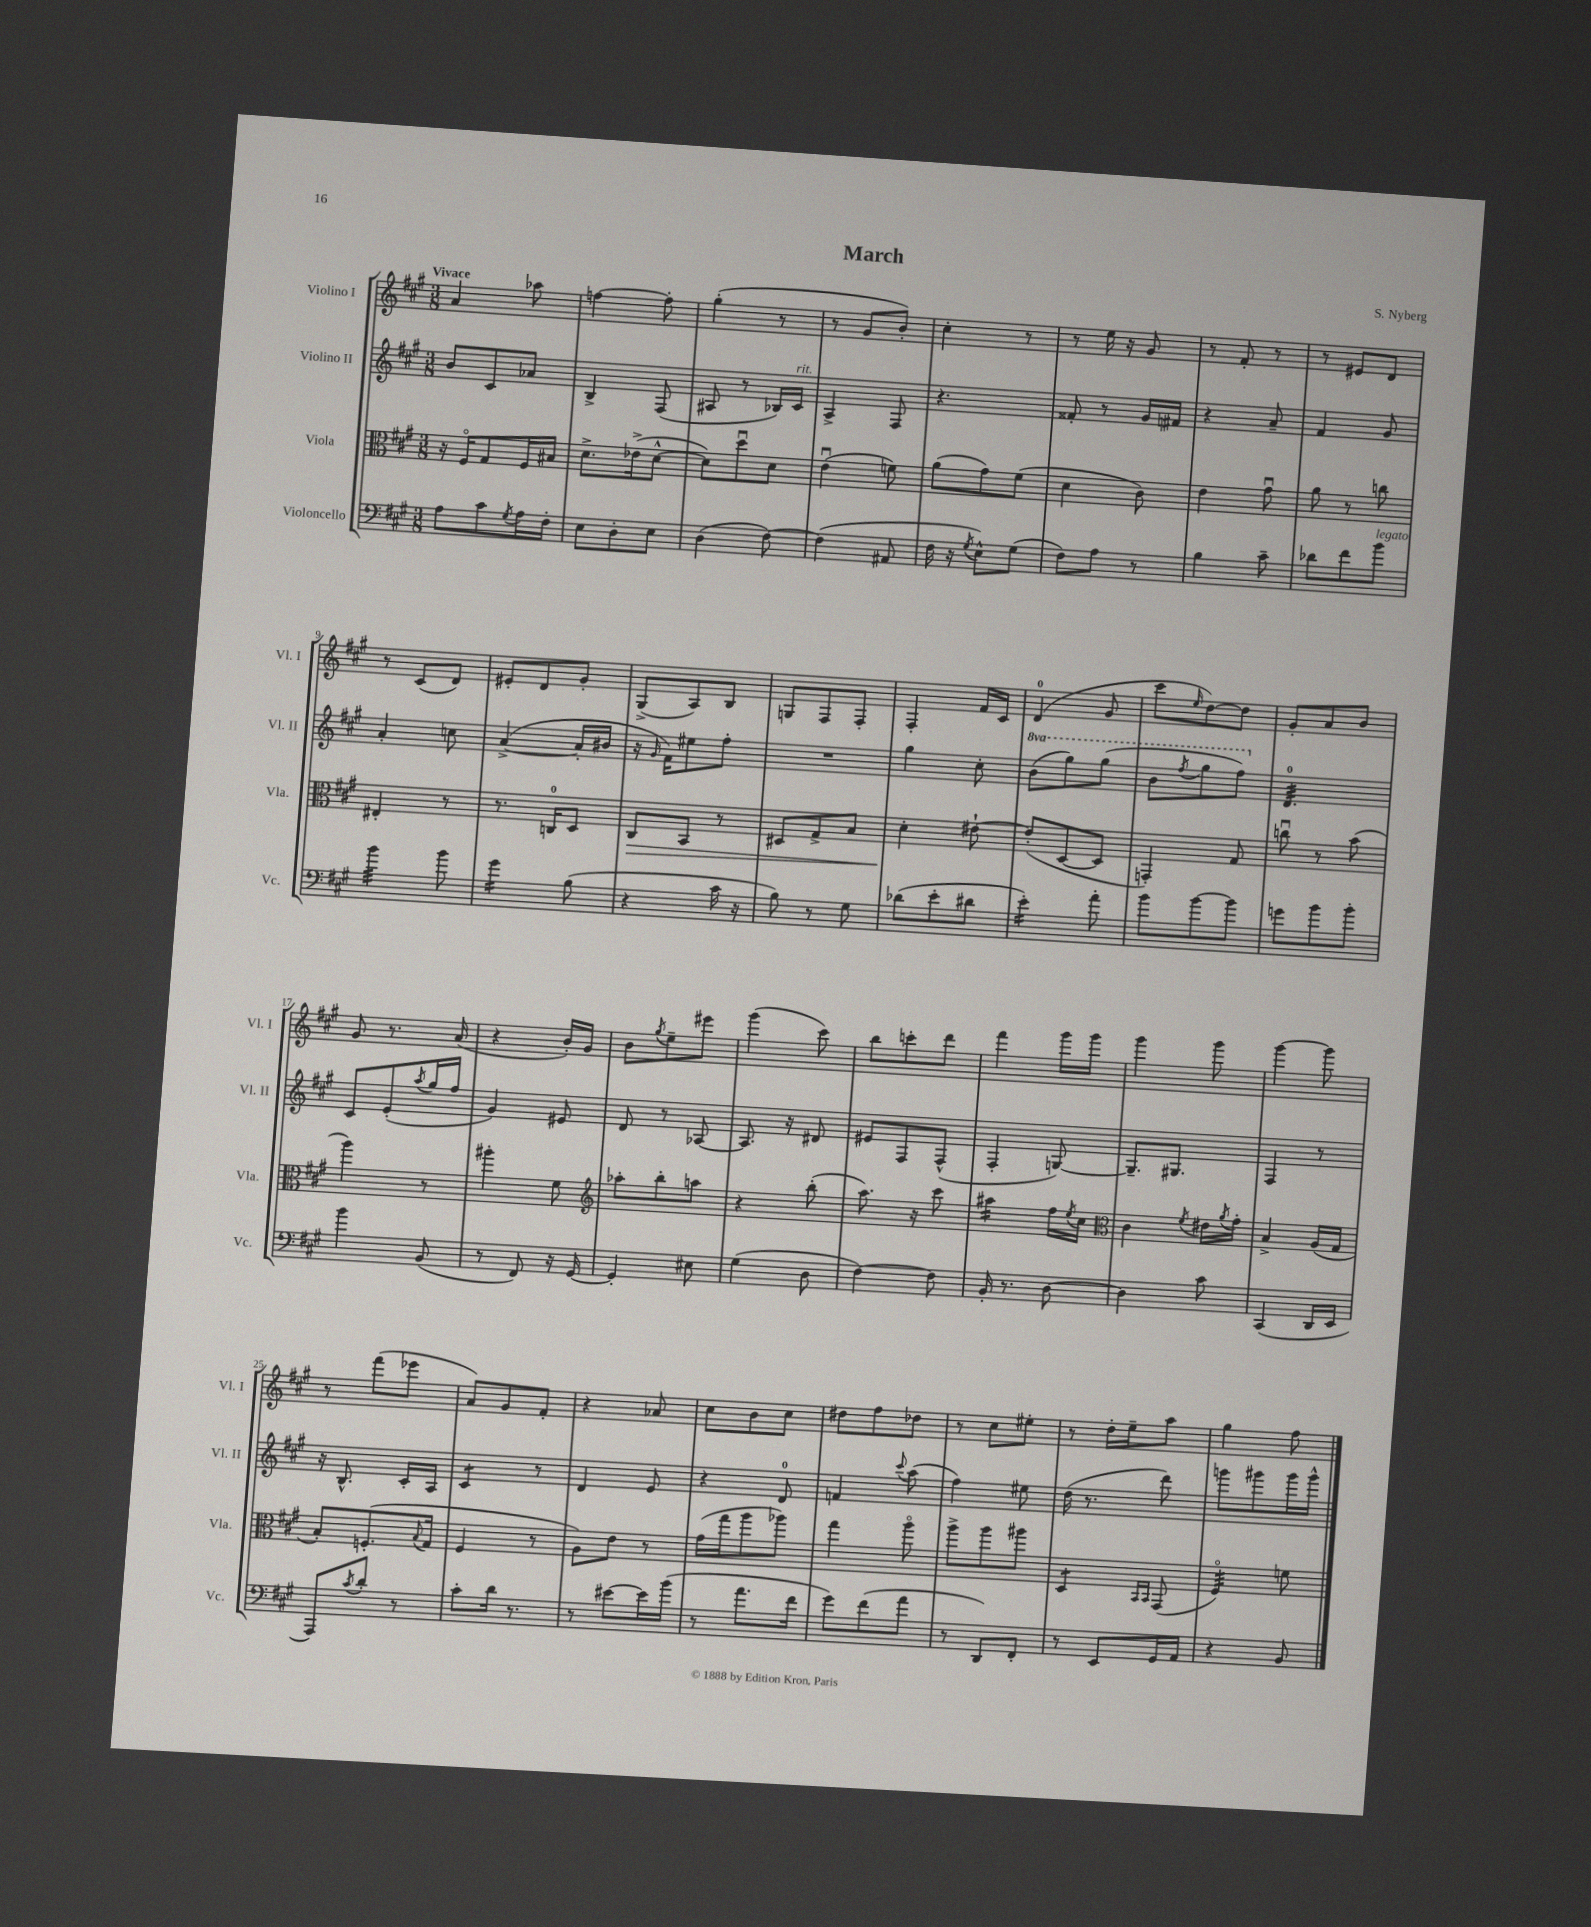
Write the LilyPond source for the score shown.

\header { title = "March" composer = "S. Nyberg" }
<<
\new StaffGroup <<
\new Staff = "s0" \with { instrumentName = "Violino I" shortInstrumentName = "Vl. I" } {
    \clef treble \key a \major \numericTimeSignature \time 3/8 \tempo "Vivace"
    a'4 aes''8 |
    f''4~ f''8-. |
    gis''4-.( r8 |
    r8 gis'8 b'8-.) |
    cis''4-. r8 |
    r8 e''16 r16 gis'8 |
    r8 fis'8-. r8 |
    r8 eis'8 d'8 |
    r8 cis'8( d'8) |
    eis'8-. d'8 gis'8-. |
    gis8->( a8) b8 |
    g8 fis8 fis8-. |
    fis4-. fis'16 cis'16 |
    d'4-0( gis'8 |
    cis'''8 \grace { e''16 } d''8~) d''8 |
    gis'8-. a'8 b'8 |
    gis'8 r8. a'16( |
    r4 b'16-.) gis'16 |
    b'8 \acciaccatura { gis''8 } e''8-- eis'''8 |
    gis'''4( cis'''8) |
    b''8 c'''8-. d'''8 |
    fis'''4 gis'''16 gis'''16 |
    gis'''4 gis'''8 |
    gis'''4~ gis'''8 |
    r8 fis'''8( ees'''8 |
    a'8) gis'8 fis'8-. |
    r4 aes'8 |
    cis''8 b'8 cis''8 |
    dis''8 fis''8 des''8 |
    r8 cis''8 eis''8-. |
    r8 d''16-. e''16-- a''8 |
    gis''4 fis''8 \bar "|." |
}
\new Staff = "s1" \with { instrumentName = "Violino II" shortInstrumentName = "Vl. II" } {
    \clef treble \key a \major \numericTimeSignature \time 3/8 \set Staff.ottavationMarkups = #ottavation-simple-ordinals
    b'8 cis'8 aes'8 |
    b4-> fis8( |
    ais8 r8 bes16) cis'16^\markup { \italic "rit." } |
    a4-> fis8 |
    r4. |
    fisis'8-. r8 gis'16 fis'16 |
    r4 a'8-- |
    fis'4 gis'8 |
    a'4-. c''8 |
    a'4~->( a'16-. bis'16 |
    r16 \grace { gis'16 } fis'16) eis''8 fis''8-. |
    R4. |
    gis''4 cis''8-. |
    \ottava #1 b''8( gis'''8) gis'''8( |
    b''8 \acciaccatura { fis'''8 } gis'''8 fis'''8) \ottava #0 |
    d'4.:32-0 |
    cis'8 e'8-.( \acciaccatura { a''8 } gis''16 fis''16 |
    gis'4) eis'8 |
    d'8 r8 aes8~ |
    aes8. r16 dis'8 |
    eis'8 fis8 fis8-^( |
    fis4-. g8~) |
    g8.-- gis8. |
    fis4 r8 |
    r16 b8.-^ cis'16-. a16 |
    cis'4:8 r8 |
    d'4 e'8 |
    r4 d'8-0 |
    f'4 \appoggiatura { cis'''8 } a''8( |
    fis''4) eis''8 |
    d''16( r8. d'''8) |
    g'''8 gis'''8 gis'''16 gis'''16-^ \bar "|." |
}
\new Staff = "s2" \with { instrumentName = "Viola" shortInstrumentName = "Vla." } {
    \clef alto \key a \major \numericTimeSignature \time 3/8
    r16 fis16\flageolet gis8 fis16 bis16 |
    d'8.-> ees'16->( d'8~-^ |
    d'8) d''8\downbow d'8 |
    e'4\downbow( f'8) |
    a'8( gis'8) fis'8( |
    d'4 cis'8) |
    e'4 gis'8\downbow |
    a'8 r8 c''8 |
    eis4-. r8 |
    r8. c16-0 d8 |
    cis8\> b,8 r8 |
    dis8 gis8-> b8 |
    d'4-.\! eis'8~-! |
    eis'8-.( d8~ d8 |
    g,4-.) gis8 |
    c''8\downbow r8 b'8( |
    a''4) r8 |
    ais''4-. fis'8 |
    \clef treble aes''8-. b''8-. a''8 |
    r4 b''8-.( |
    a''8.) r16 cis'''8 |
    ais''4:16 fis''16 \acciaccatura { e''8 } cis''16 |
    \clef alto cis'4 \acciaccatura { fis'8 } eis'16 \acciaccatura { a'8 } gis'16-. |
    b4-> a16( gis16 |
    b8-.) f8.-.( \appoggiatura { b8 } gis16 |
    fis4 r8 |
    a8) e'8 r8 |
    gis'16( gis''16 a''8 aes''8) |
    gis''4 a''8\flageolet |
    a''8-> a''8 ais''8 |
    d4:8 \grace { b,16 b,16 } gis,8( |
    fis4:32\flageolet) f'8 \bar "|." |
}
\new Staff = "s3" \with { instrumentName = "Violoncello" shortInstrumentName = "Vc." } {
    \clef bass \key a \major \numericTimeSignature \time 3/8
    a8 cis'8 \acciaccatura { gis8 } a16 fis16-. |
    e8 d8-. e8 |
    d4( fis8~) |
    fis4( ais,8 |
    fis16 r16 \acciaccatura { gis8 } e8-^) gis8( |
    fis8) a8 r8 |
    b4 cis'8-- |
    des'8 fis'8 b'8^\markup { \italic "legato" } |
    b'4:32 b'8 |
    gis'4:16 b8( |
    r4 cis'16 r16 |
    b8) r8 gis8 |
    des'8( e'8-. dis'8 |
    e'4:16-.) a'8-. |
    b'8 b'8~ b'8 |
    g'8 b'8 b'8-. |
    b'4 b,8( |
    r8 fis,8) r16 gis,16~ |
    gis,4-. eis8 |
    gis4( d8 |
    fis4~) fis8 |
    b,16-. r8. d8~ |
    d4 cis'8 |
    cis,4( d,16 e,16 |
    a,,8) \acciaccatura { cis'8 } d'8-. r8 |
    cis'8-. d'16 r8. |
    r8 eis'8~ eis'16 b'16( |
    r8 a'8. fis'16 |
    gis'8) fis'8( a'8 |
    r8 d,8) fis,8-. |
    r8 e,8 gis,16 a,16 |
    r4 b,8 \bar "|." |
}
>>
>>
